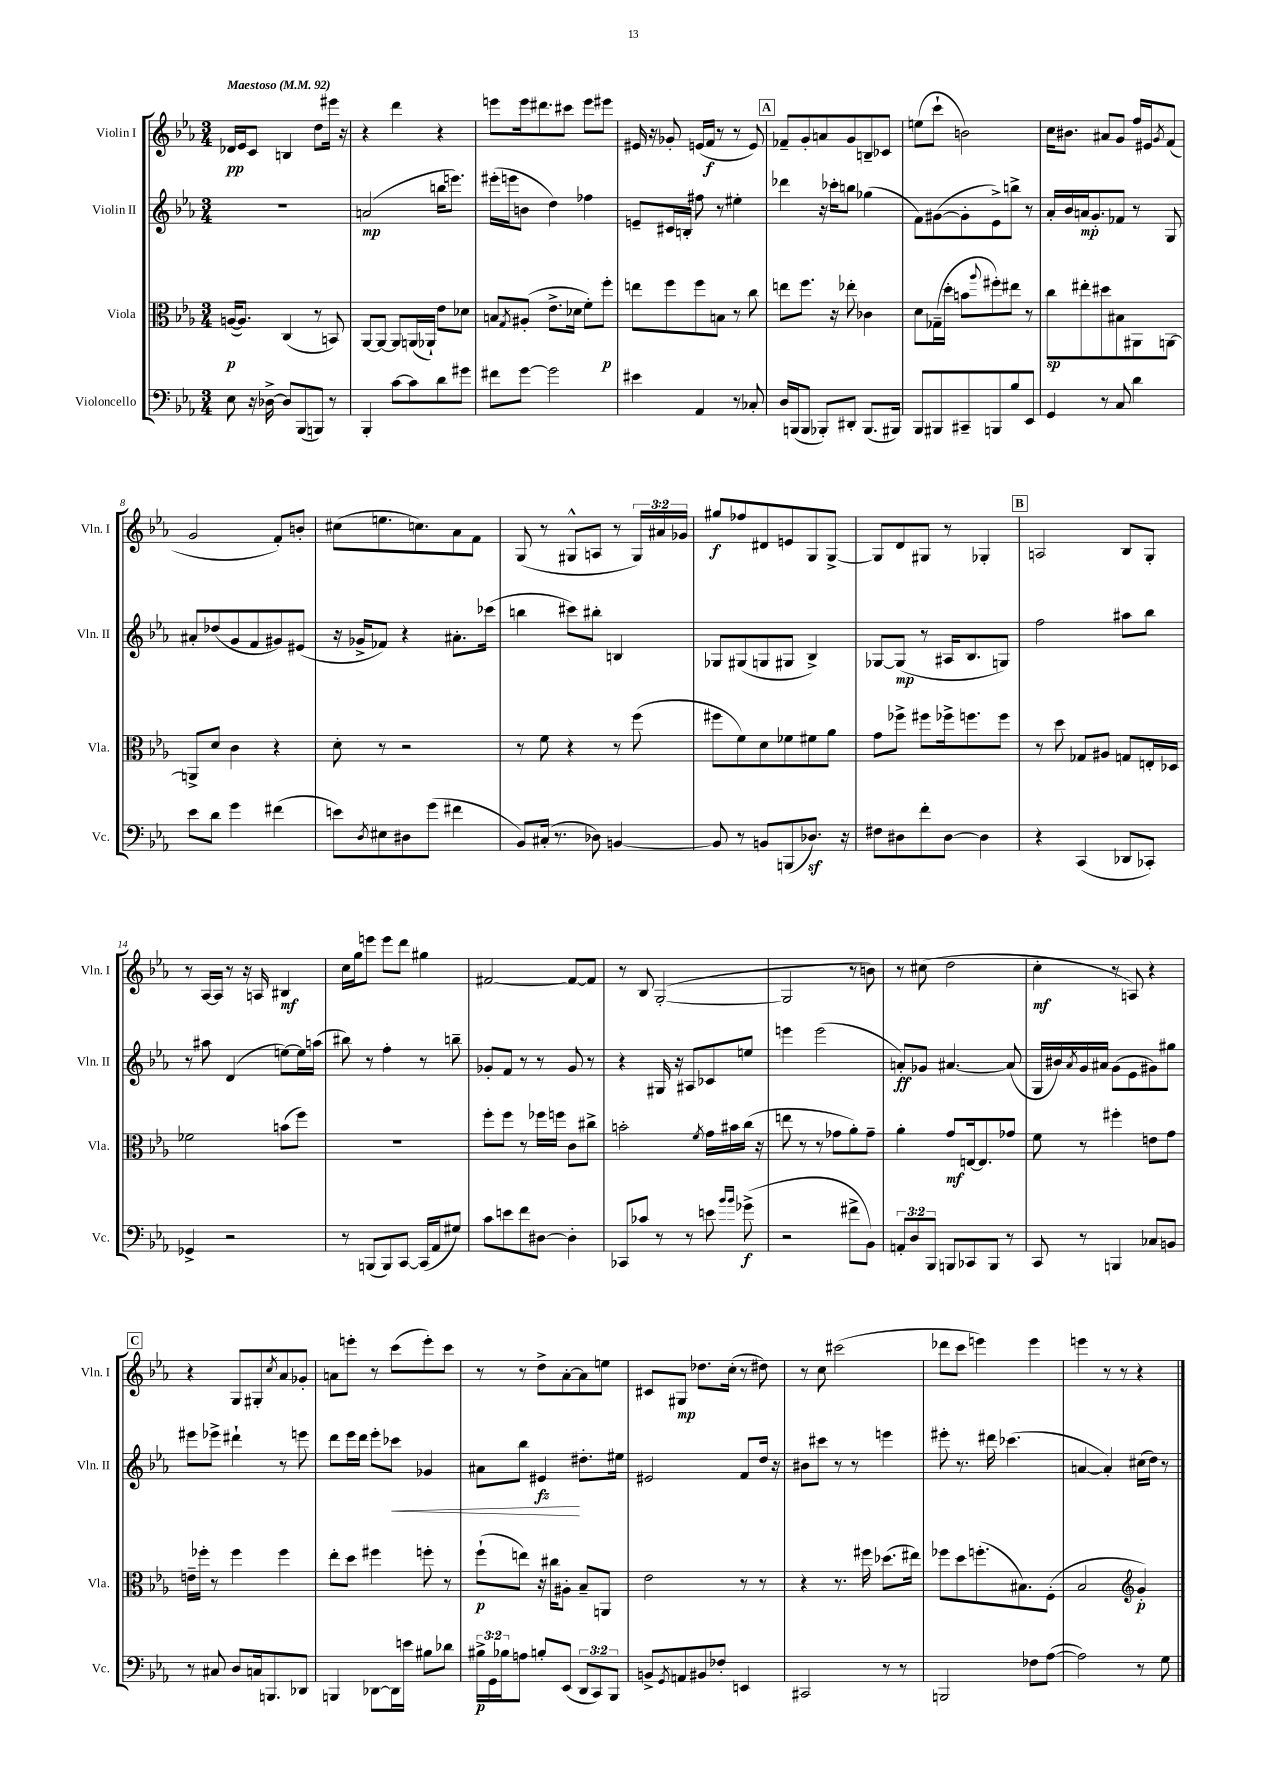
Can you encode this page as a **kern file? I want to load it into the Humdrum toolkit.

**kern	**dynam	**kern	**dynam	**kern	**dynam	**kern	**dynam
*part4	*part4	*part3	*part3	*part2	*part2	*part1	*part1
*staff4	*staff4	*staff3	*staff3	*staff2	*staff2	*staff1	*staff1
*I"Violoncello	*	*I"Viola	*	*I"Violin II	*	*I"Violin I	*
*I'Vc.	*	*I'Vla.	*	*I'Vln. II	*	*I'Vln. I	*
*clefF4	*	*clefC3	*	*clefG2	*	*clefG2	*
*k[b-e-a-]	*	*k[b-e-a-]	*	*k[b-e-a-]	*	*k[b-e-a-]	*
*M3/4	*	*M3/4	*	*M3/4	*	*M3/4	*
*MM92	*	*MM92	*	*MM92	*	*MM92	*
=1	=1	=1	=1	=1	=1	=1	=1
!	!	!	!	!	!	!LO:TX:a:B:t=Maestoso	!
8E-\	.	([16An/KL	p	2.r	.	16d-X/LL	pp
.	.	8.A/J])	.	.	.	16e-/J	.
16r	.	.	.	.	.	8c/J	.
[16D-X^\	.	.	.	.	.	.	.
8D-/L]	.	(4C/	.	.	.	4Bn/	.
(8BBB-/	.	.	.	.	.	.	.
8BBBn/J)	.	8r	.	.	.	8dd\L	.
8r	.	8BBn/)	.	.	.	16eee#X\Jk	.
.	.	.	.	.	.	16r	.
=2	=2	=2	=2	=2	=2	=2	=2
4BBB-'/	.	[8AA-/L	.	(2an/	mp	4r	.
.	.	8AA-/J_	.	.	.	.	.
[8c\L	.	8AA-/L]	.	.	.	4ddd\	.
8c\]	.	(16AAn/L	.	.	.	.	.
.	.	16AA-X`/JJ)	.	.	.	.	.
8d\	.	8e-\L	.	16bbn\KL	.	4r	.
.	.	.	.	8.eeen\J)	.	.	.
8g#X\J	.	8d-X\J	.	.	.	.	.
=3	=3	=3	=3	=3	=3	=3	=3
8f#X\L	.	8Bn/L	.	(16eee#X'\LL	.	8eeen\L	.
.	.	.	.	16eeen\J	.	.	.
.	.	8qG/	.	.	.	.	.
[8g\J	.	(8A#X'/J	.	8bn\J	.	16eee\k	.
.	.	.	.	.	.	8.ddd#X\	.
2g\]	.	8.e-^\L	.	4dd\)	.	.	.
.	.	.	.	.	.	8ccc#X\J	.
.	.	16d-X\Jk	.	.	.	.	.
.	.	8f'\L)	.	4ff-X\	.	8eee\L	.
.	.	8ff'\J	p	.	.	8eee#X\J	.
=4	=4	=4	=4	=4	=4	=4	=4
4e#X\	.	8een\L	.	8en~/L	.	16e#X/	.
.	.	.	.	.	.	16r	.
.	.	8ff\	.	16c#X/L	.	8g-X'/	.
.	.	.	.	16Bn'/JJ	.	.	.
4AA-/	.	8ff\	.	8ff#X\	.	(16en/LL	.
.	.	.	.	.	.	16f/JJ	f
.	.	8Bn\J	.	8r	.	8r	.
8r	.	8r	.	4ee#X'\	.	8r	.
8C-X'/	.	8cc\	.	.	.	8e/)	.
!!LO:REH:place=s1:t=A
=5	=5	=5	=5	=5	=5	=5	=5
16D/LL	.	8een\L	.	4ddd-X\	.	8f-X~/L	.
(16BBBn/J	.	.	.	.	.	.	.
8BBB/J	.	8.ff\J	.	.	.	8g'/	.
8BBB-X'/L)	.	.	.	16r	.	8an/	.
.	.	16r	.	16ccc-X'\KL	.	.	.
8DD#X'/J	.	8ee-X'\	.	8bbn\J	.	8g/	.
(8.BBB-/L	.	4c-X\	.	(4gg-X\	.	8Bn~/	.
.	.	.	.	.	.	8c-X/J	.
16BBB#X/Jk)	.	.	.	.	.	.	.
=6	=6	=6	=6	=6	=6	=6	=6
8BBB-/L	.	8d\L	.	8f\L)	.	(8een\L	.
8BBB#X/	.	(16G-X~\L	.	([8g#X\	.	8ccc`\J	.
.	.	16dd'\JJ	.	.	.	.	.
8CC#X~/	.	8bn\L	.	8g#'\]	.	2bn\)	.
.	.	8qqaa-/	.	.	.	.	.
8BBBn/	.	8ff#X'\)	.	8e-^\)	.	.	.
8B-/	.	8ee#X\J	.	8bbn^\J	.	.	.
8EE-/J	.	8r	.	8r	.	.	.
=7	=7	=7	=7	=7	=7	=7	=7
4GG/	.	8cc\L	sp	16a-'/LL	.	16cc\KL	.
.	.	.	.	16b-/	.	8.b#X\J	.
.	.	8ee#X'\	.	16an/J	mp	.	.
.	.	.	.	8.g'/	.	.	.
8r	.	8dd#X\	.	.	.	8a#X/L	.
8C/	.	8B#X\	.	8f-X/J	.	8g/J	.
4d\	.	8AA#X\	.	8r	.	16ff/LL	.
.	.	.	.	.	.	16e#X/J	.
.	.	.	.	.	.	8qg/	.
.	.	[8AAn\J	.	8G/	.	(8f/J	.
!!LO:LB:g=z
=8	=8	=8	=8	=8	=8	=8	=8
8e-\L	.	8AAn^/L]	.	8a#X'/L	.	2g/	.
8d\J	.	8d/J	.	(8dd-X/	.	.	.
4g\	.	4c\	.	8g/	.	.	.
.	.	.	.	8f/	.	.	.
(4f#X\	.	4r	.	8g#X/)	.	8f'/L)	.
.	.	.	.	(8e#X/J	.	8bn'/J	.
=9	=9	=9	=9	=9	=9	=9	=9
8en\L)	.	8d'\	.	16r	.	(8cc#X\L	.
.	.	.	.	16g-X^/KL	.	.	.
8qD/	.	.	.	.	.	.	.
8E#X\	.	8r	.	8f-X/J)	.	8.een\	.
8D#X\	.	2r	.	4r	.	.	.
.	.	.	.	.	.	8.ccn\)	.
(8g\J	.	.	.	.	.	.	.
4f#X\	.	.	.	8.a#X'\L	.	8a-\	.
.	.	.	.	.	.	8f\J	.
.	.	.	.	(16ccc-X\Jk	.	.	.
=10	=10	=10	=10	=10	=10	=10	=10
8BB-/L)	.	8r	.	4bbn\	.	(8G/	.
(16C#X'/Jk	.	8f\	.	.	.	8r	.
8.r	.	.	.	.	.	.	.
.	.	4r	.	8ccc#X\L)	.	8G#X^^/L	.
8D-X\)	.	.	.	8bb#X'\J	.	8An/J	.
[4BBn/	.	8r	.	4Bn/	.	8r	.
.	.	(8ff\	.	.	.	24G#/LL)	.
.	.	.	.	.	.	24a#X/	.
.	.	.	.	.	.	24g-X/JJ	.
=11	=11	=11	=11	=11	=11	=11	=11
8BB/]	.	8ff#X\L	.	8G-X/L	.	8gg#X/L	f
8r	.	8f\)	.	(8G#X/	.	8ff-X/	.
8BBn/L	.	8d\	.	8Gn/	.	8d#X/	.
(8BBBn/	.	8f-X\	.	8G#X/J	.	8en/	.
8.D-Xz/J)	.	8f#X\	.	4B-^/)	.	8G/	.
.	.	8a-\J	.	.	.	[8G^/J	.
16r	.	.	.	.	.	.	.
=12	=12	=12	=12	=12	=12	=12	=12
8F#X\L	.	8g\L	.	[8G-X/L	.	8G/L]	.
8D#X\	.	8ff-X^\J	.	(8G-/J]	mp	8d/	.
8f'\	.	8ff#X\L	.	8r	.	8G#X/J	.
[8D#\J	.	16ff-X^\k	.	16A#X/KL	.	8r	.
.	.	8.ffn\	.	8.B-/	.	.	.
4D#\]	.	.	.	.	.	4G-X'/	.
.	.	8ff\J	.	8Gn/J)	.	.	.
!!LO:REH:place=s1:t=B
=13	=13	=13	=13	=13	=13	=13	=13
4r	.	8r	.	2ff\	.	2An/	.
.	.	8dd\	.	.	.	.	.
(4CC/	.	8G-X/L	.	.	.	.	.
.	.	8A#X/J	.	.	.	.	.
8DD-X/L	.	8Gn/L	.	8aa#X\L	.	8B-/L	.
8CC-X'/J)	.	16En'/L	.	8bb-\J	.	8G'/J	.
.	.	16D-X/JJ	.	.	.	.	.
!!LO:LB:g=z
=14	=14	=14	=14	=14	=14	=14	=14
4GG-X^/	.	2f-X\	.	8r	.	8r	.
.	.	.	.	8aa#X\	.	[16A-/LL	.
.	.	.	.	.	.	16A-/JJ]	.
2r	.	.	.	(4d/	.	8r	.
.	.	.	.	.	.	16r	.
.	.	.	.	.	.	16An/	.
.	.	(8bn\L	.	[8een\L)	.	4B#X/	mf
.	.	8ff\J)	.	16ee\L]	.	.	.
.	.	.	.	(16aan\JJ	.	.	.
=15	=15	=15	=15	=15	=15	=15	=15
8r	.	2.r	.	8bb#X\)	.	16cc\LL	.
.	.	.	.	.	.	16gg\J	.
(8BBBn/L	.	.	.	8r	.	8eeen\J	.
8BBB/)	.	.	.	4ff'\	.	8eee\L	.
[8CC/J	.	.	.	.	.	8ddd\J	.
(16CC/LL]	.	.	.	8r	.	4gg#X\	.
16AA-/J	.	.	.	.	.	.	.
8G#X/J)	.	.	.	8bbn~\	.	.	.
=16	=16	=16	=16	=16	=16	=16	=16
8c\L	.	8ff'\L	.	8g-X'/L	.	[2f#X/	.
8en\	.	8ff\J	.	8f/J	.	.	.
8f\	.	8r	.	8r	.	.	.
[8D#X\J	.	16ff-X\LL	.	8r	.	.	.
.	.	16ffn\JJ	.	.	.	.	.
4D#'\]	.	8c\L	.	8g-/	.	8f#/L_	.
.	.	8cc#X^\J	.	8r	.	8f#/J]	.
=17	=17	=17	=17	=17	=17	=17	=17
8CC-X/L	.	2bn'\	.	4r	.	8r	.
8c-X/J	.	.	.	.	.	8B-/	.
8r	.	.	.	16G#X/	.	([2G'/	.
.	.	.	.	16r	.	.	.
8r	.	.	.	8A#X/L	.	.	.
.	.	8qf/	.	.	.	.	.
8en\	.	16g\LL	.	8c-X/	.	.	.
.	.	16b#X\	.	.	.	.	.
16qqb-/LL	.	.	.	.	.	.	.
16qqb-/JJ	.	.	.	.	.	.	.
(8g-X^\	f	(16cc\JJ	.	8een/J	.	.	.
.	.	16r	.	.	.	.	.
=18	=18	=18	=18	=18	=18	=18	=18
2r	.	8een\	.	4eeen\	.	2G/]	.
.	.	8r	.	.	.	.	.
.	.	8r	.	(2eee\	.	.	.
.	.	8g-X\L	.	.	.	.	.
8f#X^\L	.	8a-'\)	.	.	.	8r	.
8BB-\J)	.	8g-~\J	.	.	.	8bn\)	.
=19	=19	=19	=19	=19	=19	=19	=19
12AAn'/L	.	4a-'\	.	8an'/L)	ff	8r	.
12D/	.	.	.	.	.	.	.
.	.	.	.	8g-X/J	.	(8cc#X\	.
12BBB-/J	.	.	.	.	.	.	.
8BBBn/L	.	8g/L	mf	[4.a#X/	.	2dd\	.
8CC-X/	.	[16En/k	.	.	.	.	.
.	.	8.E/]	.	.	.	.	.
8BBB/J	.	.	.	.	.	.	.
8r	.	8g-X/J	.	(8a#/]	.	.	.
=20	=20	=20	=20	=20	=20	=20	=20
8CC/	.	8f\	.	16G/LL	.	4cc'\	mf
.	.	.	.	16b#X/)	.	.	.
.	.	.	.	8qa-/	.	.	.
8r	.	8r	.	16g/	.	.	.
.	.	.	.	16a#X/JJ	.	.	.
4BBBn/	.	4ff#X'\	.	(8g\L	.	8r	.
.	.	.	.	8e-\	.	8An/)	.
8C-X/L	.	8en\L	.	8g#X\)	.	4r	.
8BBn/J	.	8g\J	.	8gg#X\J	.	.	.
!!LO:LB:g=z
!!LO:REH:place=s1:t=C
=21	=21	=21	=21	=21	=21	=21	=21
8r	.	16en~\LL	.	8eee#X\L	.	4r	.
.	.	16ff-X'\JJ	.	.	.	.	.
8C#X/	.	8r	.	8eee-X^\J	.	.	.
8D/L	.	4ff-\	.	4ddd#X`\	.	8G/L	.
16Cn/k	.	.	.	.	.	8G#X'/	.
8.BBBn/	.	.	.	.	.	.	.
.	.	.	.	.	.	8qcc/	.
.	.	4ff-\	.	8r	.	8a-/	.
8DD-X/J	.	.	.	8eeen\	.	8g-X'/J	.
=22	=22	=22	=22	=22	=22	=22	=22
4BBBn/	.	8ee-'\L	.	8ddd\L	.	8an\L	.
.	.	8dd\J	.	16eee-\L	.	8eeen'\J	.
.	.	.	.	16ddd\JJ	.	.	.
[8DD-X\L	.	4ff#X\	.	8eee-'\L	.	8r	.
!	!	!	!	!	!LO:HP:b	!	!
16DD-\L]	.	.	.	8ccc-X\J	<	(8ccc\L	.
16en\JJ	.	.	.	.	.	.	.
8B#X\L	.	8ffn'\	.	4g-X/	.	8eee'\)	.
8d-X\J	.	8r	.	.	.	8ccc\J	.
=23	=23	=23	=23	=23	=23	=23	=23
24B#X^\LL	p	(8ff`\L	p	8a#X\L	.	8r	.
24GG\	.	.	.	.	.	.	.
24B-X\J	.	.	.	.	.	.	.
8An\J	.	8een\J)	.	8bb-\J	.	8r	.
8Bn'/L	.	16r	.	4e#X/	fz	8dd^\L	.
.	.	16cc#X\KL	.	.	.	.	.
(8EE-/J	.	8A#X'\J	.	.	.	[8a-'\	.
12DD/L	.	8B-~/L	.	8.dd#X'\L	[	8a-\]	.
12CC/)	.	.	.	.	.	.	.
.	.	8AAn/J	.	.	.	8een\J	.
12BBB-/J	.	.	.	.	.	.	.
.	.	.	.	16ee#X\Jk	.	.	.
=24	=24	=24	=24	=24	=24	=24	=24
8BBn^/L	.	2e-\	.	2e#X/	.	8c#X/L	.
8qGG/	.	.	.	.	.	.	.
8AAn/	.	.	.	.	.	8G#X/J	mp
8BB#X/	.	.	.	.	.	8.dd-X\L	.
8F-X'/J	.	.	.	.	.	.	.
.	.	.	.	.	.	(16cc'\Jk	.
4EEn/	.	8r	.	8f/L	.	8r	.
.	.	8r	.	16dd/Jk	.	8dd#X\)	.
.	.	.	.	16r	.	.	.
=25	=25	=25	=25	=25	=25	=25	=25
2CC#X/	.	4r	.	8b#X\L	.	8r	.
.	.	.	.	8ccc#X\J	.	8cc\	.
.	.	8.r	.	8r	.	(2ccc#X\	.
.	.	.	.	8r	.	.	.
.	.	16ff#X\	.	.	.	.	.
8r	.	(8.dd-X\L	.	4eeen\	.	.	.
8r	.	.	.	.	.	.	.
.	.	16ee#X\Jk)	.	.	.	.	.
=26	=26	=26	=26	=26	=26	=26	=26
2BBBn/	.	8ff-X\L	.	8eee#X'\	.	8ddd-X\L	.
.	.	8dd\	.	8.r	.	8ccc\J	.
.	.	(8.ffn'\	.	.	.	4eeen\)	.
.	.	.	.	16ddd#X\	.	.	.
.	.	.	.	(4.ccc-X\	.	.	.
.	.	8.B#X\)	.	.	.	.	.
8F-X\L	.	.	.	.	.	4eee\	.
([8A-\J	.	(8F'\J	.	.	.	.	.
=27	=27	=27	=27	=27	=27	=27	=27
2A-\])	.	2B-/	.	[4an/	.	4eeen\	.
.	.	.	.	4a'/])	.	8r	.
.	.	.	.	.	.	8r	.
*	*	*clefG2	*	*	*	*	*
8r	.	4g'/)	p	(16cc#X\LL	.	4r	.
.	.	.	.	16dd\JJ)	.	.	.
8G\	.	.	.	8r	.	.	.
==	==	==	==	==	==	==	==
*-	*-	*-	*-	*-	*-	*-	*-
